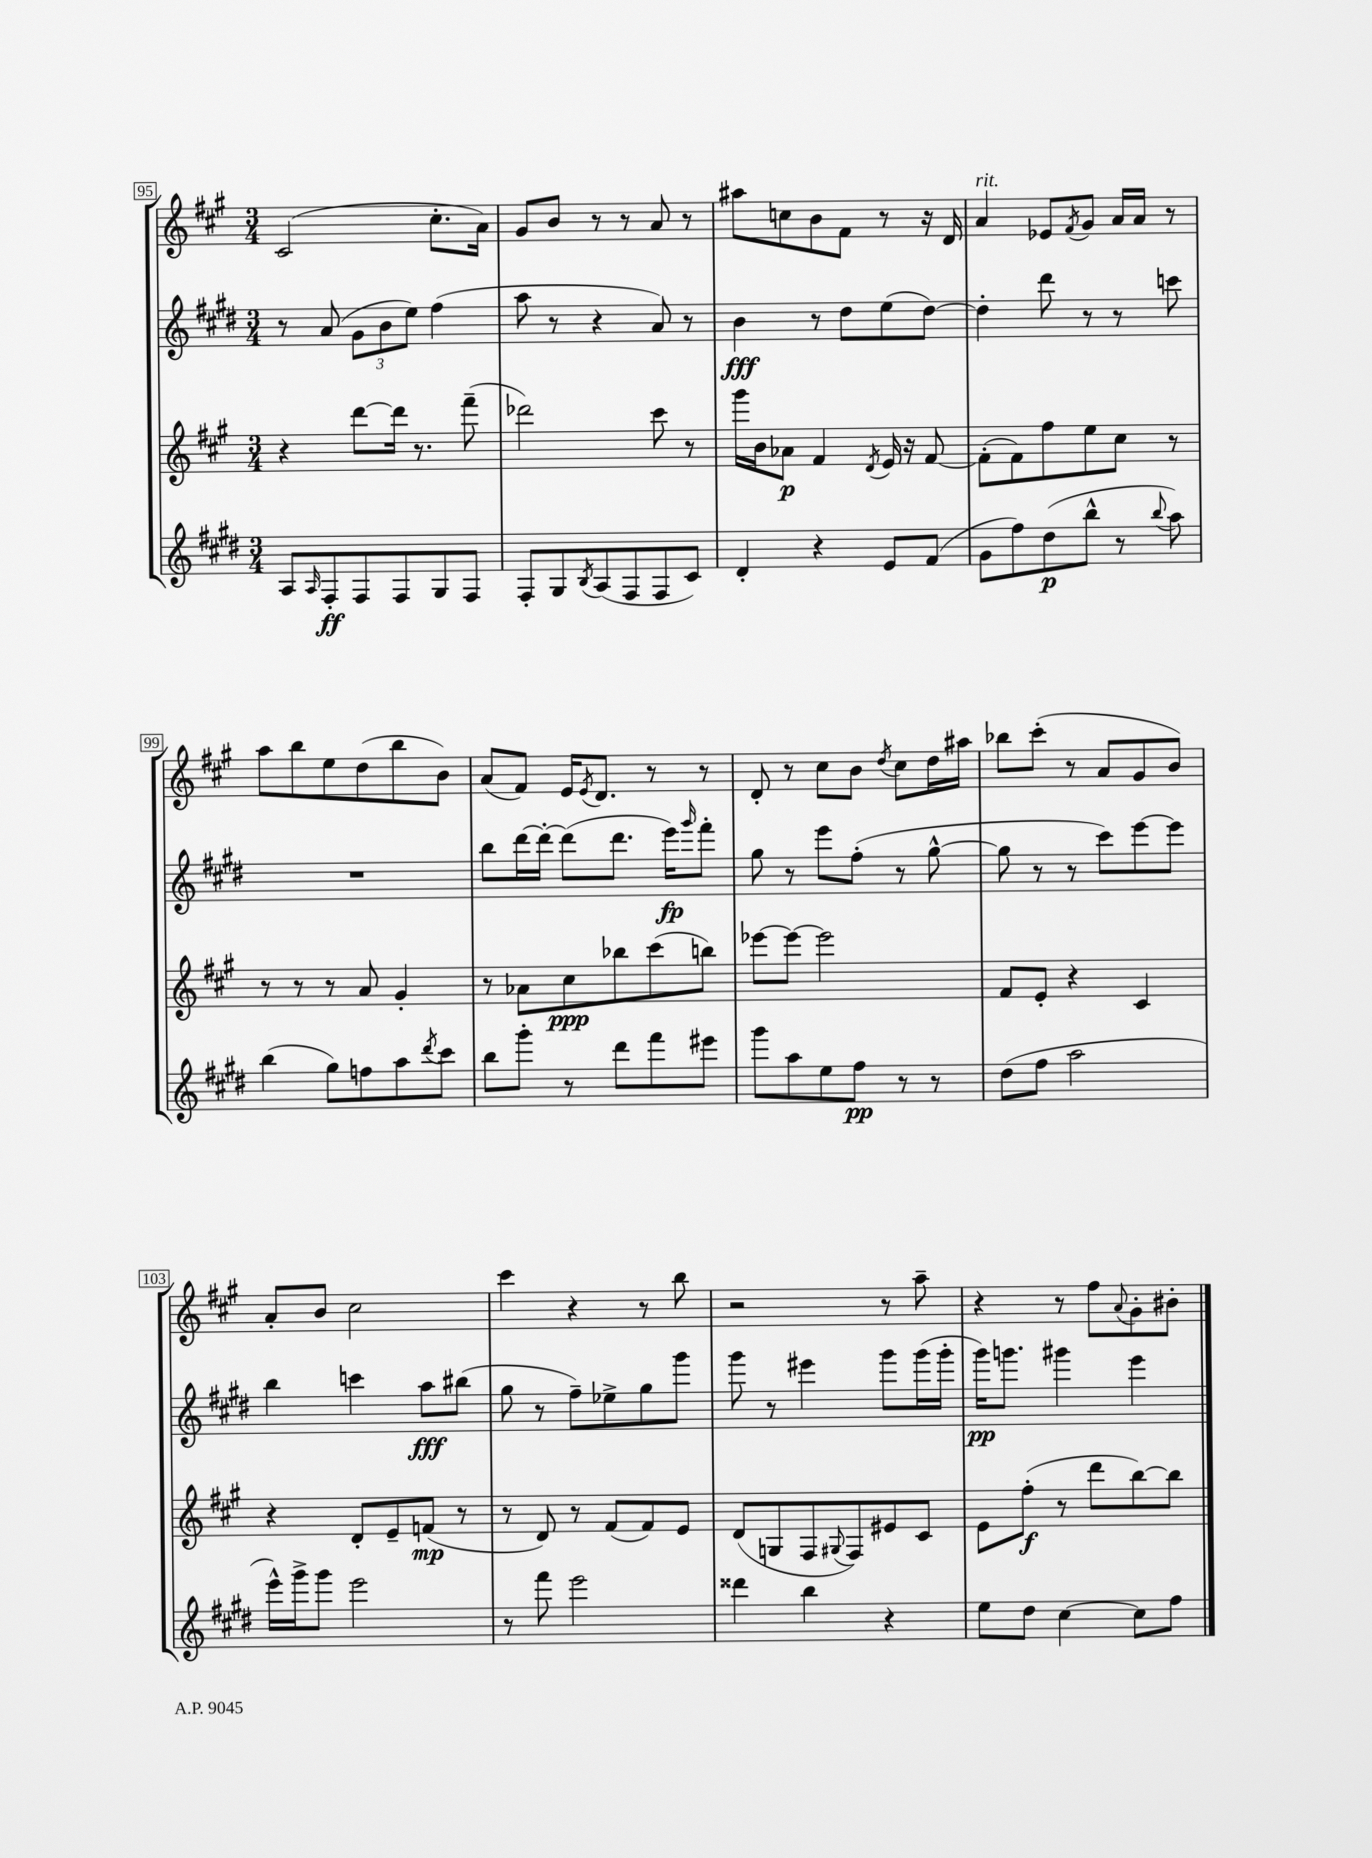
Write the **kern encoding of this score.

**kern	**dynam	**kern	**dynam	**kern	**dynam	**kern
*part4	*part4	*part3	*part3	*part2	*part2	*part1
*staff4	*staff4	*staff3	*staff3	*staff2	*staff2	*staff1
*clefG2	*	*clefG2	*	*clefG2	*	*clefG2
*k[f#c#g#d#]	*	*k[f#c#g#]	*	*k[f#c#g#d#]	*	*k[f#c#g#]
*M3/4	*	*M3/4	*	*M3/4	*	*M3/4
=95	=95	=95	=95	=95	=95	=95
8A/L	.	4r	.	8r	.	(2c#/
16qqA/	.	.	.	.	.	.
8F#'/	ff	.	.	(8a/	.	.
8F#/	.	[8ddd\L	.	12g#\L	.	.
.	.	.	.	12b\	.	.
8F#/	.	16ddd\Jk]	.	.	.	.
.	.	.	.	12ee\J)	.	.
.	.	8.r	.	.	.	.
8G#/	.	.	.	(4ff#\	.	8.cc#'\L
8F#/J	.	(8fff#~\	.	.	.	.
.	.	.	.	.	.	16a\Jk)
=96	=96	=96	=96	=96	=96	=96
8F#'/L	.	2ddd-X\)	.	8aa\	.	8g#/L
8G#/	.	.	.	8r	.	8b/J
8qB/	.	.	.	.	.	.
(8A/	.	.	.	4r	.	8r
8F#/	.	.	.	.	.	8r
8F#/	.	8ccc#\	.	8a/)	.	8a/
8c#/J)	.	8r	.	8r	.	8r
=97	=97	=97	=97	=97	=97	=97
4d#'/	.	16ggg#\LL	.	4b\	fff	8aa#X\L
.	.	16b\J	.	.	.	.
.	.	8a-X\J	p	.	.	8ccn\
4r	.	4f#/	.	8r	.	8b\
.	.	.	.	8dd#\L	.	8f#\J
.	.	8qd/	.	.	.	.
8e/L	.	16e/	.	(8ee\	.	8r
.	.	16r	.	.	.	.
(8f#/J	.	[8f#/	.	[8dd#\J)	.	16r
.	.	.	.	.	.	16d/
=98	=98	=98	=98	=98	=98	=98
!	!	!	!	!	!	!LO:TX:a:i:t=rit.
8g#\L	.	(8f#'\L]	.	4dd#'\]	.	4a/
8ff#\)	.	8f#\)	.	.	.	.
(8dd#\	p	8ff#\	.	8ddd#\	.	8e-X/L
.	.	.	.	.	.	8qf#/
8bb^^\J	.	8ee\	.	8r	.	8g#/J
8r	.	8cc#\J	.	8r	.	16a/LL
.	.	.	.	.	.	16a/JJ
8qqbb/	.	.	.	.	.	.
8aa\)	.	8r	.	8cccn\	.	8r
!!LO:LB:g=z
=99	=99	=99	=99	=99	=99	=99
(4bb\	.	8r	.	2.r	.	8aa\L
.	.	8r	.	.	.	8bb\
8gg#\L)	.	8r	.	.	.	8ee\
8ffn\	.	8a/	.	.	.	(8dd\
8aa\	.	4g#'/	.	.	.	8bb\
8qddd#/	.	.	.	.	.	.
8ccc#\J	.	.	.	.	.	8b\J)
=100	=100	=100	=100	=100	=100	=100
8bb\L	.	8r	.	8bb\L	.	(8a/L
8ggg#'\J	.	8a-X\L	.	[16ddd#\L	.	8f#/J)
.	.	.	.	16ddd#'\JJ_	.	.
8r	.	8cc#\	ppp	(8ddd#\L]	.	16e/KL
.	.	.	.	.	.	8qe/
.	.	.	.	.	.	8.d/J
8ddd#\L	.	8bb-X\	.	8.ddd#\J	.	.
8fff#\	.	(8ccc#\	.	.	.	8r
.	.	.	.	16eee\KL)	fp	.
.	.	.	.	16qqggg#/	.	.
8eee#X\J	.	8bbn\J)	.	8fff#'\J	.	8r
=101	=101	=101	=101	=101	=101	=101
8ggg#\L	.	[8eee-X\L	.	8gg#\	.	8d'/
8aa\	.	8eee-\J_	.	8r	.	8r
8ee\	.	2eee-\]	.	8eee\L	.	8cc#\L
8ff#\J	pp	.	.	(8ff#'\J	.	8b\J
.	.	.	.	.	.	8qdd/
8r	.	.	.	8r	.	8cc#\L
8r	.	.	.	[8gg#^^\	.	16dd\L
.	.	.	.	.	.	16aa#X\JJ
=102	=102	=102	=102	=102	=102	=102
(8dd#\L	.	8f#/L	.	8gg#\]	.	8bb-X\L
8ff#\J	.	8e'/J	.	8r	.	(8ccc#'\J
2aa\	.	4r	.	8r	.	8r
.	.	.	.	8ccc#\L)	.	8a/L
.	.	4c#/	.	[8eee\	.	8g#/
.	.	.	.	8eee\J]	.	8b/J)
!!LO:LB:g=z
=103	=103	=103	=103	=103	=103	=103
16eee^^\LL)	.	4r	.	4bb\	.	8a'/L
16ggg#^\J	.	.	.	.	.	.
8ggg#\J	.	.	.	.	.	8b/J
2eee\	.	8d'/L	.	4cccn\	.	2cc#\
.	.	8e~/	.	.	.	.
.	.	(8fn/J	mp	8aa\L	fff	.
.	.	8r	.	(8bb#X\J	.	.
=104	=104	=104	=104	=104	=104	=104
8r	.	8r	.	8gg#\	.	4ccc#\
8fff#\	.	8d/)	.	8r	.	.
2eee\	.	8r	.	8ff#~\L)	.	4r
.	.	(8f#/L	.	8ee-X^\	.	.
.	.	8f#/)	.	8gg#\	.	8r
.	.	8e/J	.	8ggg#\J	.	8bb\
=105	=105	=105	=105	=105	=105	=105
4ddd##X\	.	(8d/L	.	8ggg#\	.	2r
.	.	8Gn/	.	8r	.	.
4bb\	.	8F#/	.	4eee#X\	.	.
.	.	8qqG#X/	.	.	.	.
.	.	8F#/)	.	.	.	.
4r	.	8e#X/	.	8ggg#\L	.	8r
.	.	8c#/J	.	(16ggg#\L	.	8aa~\
.	.	.	.	16ggg#'\JJ	.	.
=106	=106	=106	=106	=106	=106	=106
8ee\L	.	8e\L	.	16ggg#\KL)	pp	4r
.	.	.	.	8.gggn\J	.	.
8dd#\J	.	(8ff#'\J	f	.	.	.
[4cc#\	.	8r	.	4ggg#X\	.	8r
.	.	8ddd\L	.	.	.	8ff#\L
.	.	.	.	.	.	8qqa/
8cc#\L]	.	[8bb\)	.	4eee\	.	8g#'\
8ff#\J	.	8bb\J]	.	.	.	8b#X'\J
==	==	==	==	==	==	==
*-	*-	*-	*-	*-	*-	*-
